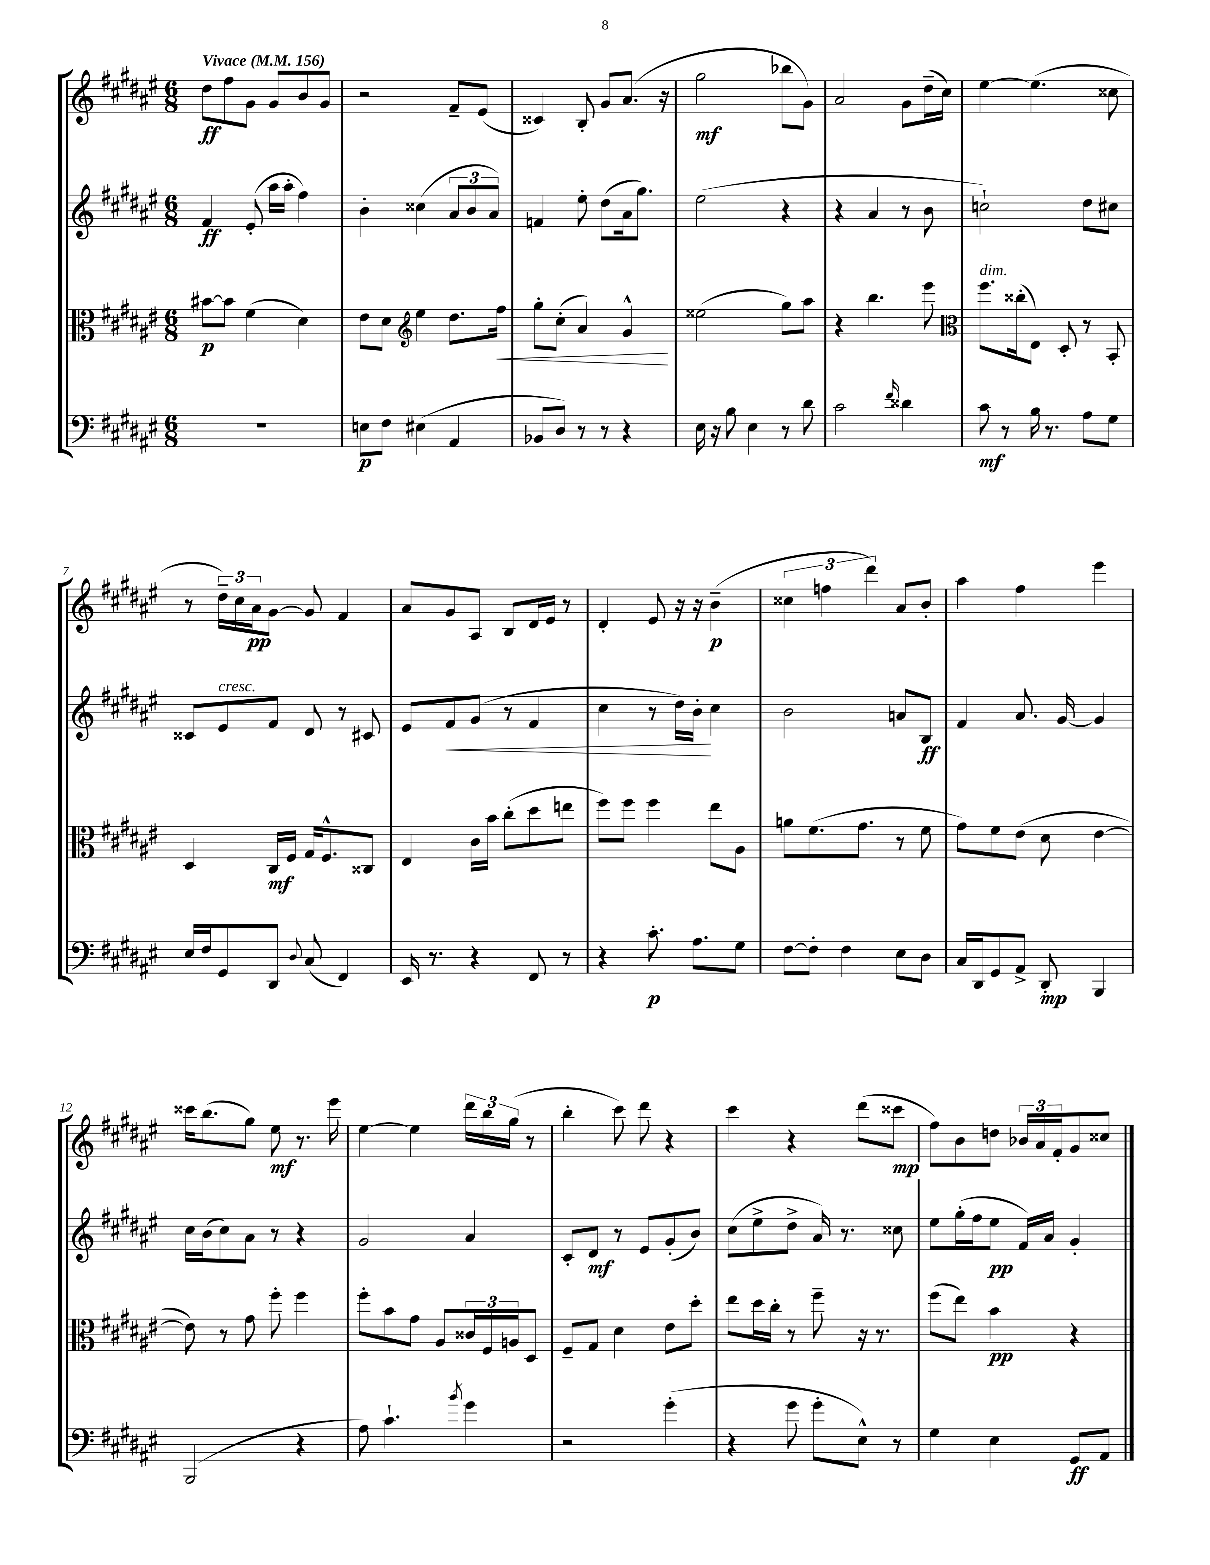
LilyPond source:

<<
\new StaffGroup <<
\new Staff = "s0" {
    \clef treble \key fis \major \numericTimeSignature \time 6/8 \tempo "Vivace" 4 = 156
    dis''8\ff fis''8 gis'8 gis'8 b'8 gis'8 |
    r2 fis'8-- eis'8( |
    cisis'4) b8-. gis'8 ais'8.( r16 |
    gis''2\mf bes''8 gis'8) |
    ais'2 gis'8 dis''16--( cis''16) |
    eis''4~ eis''4.( cisis''8 |
    r8 \tuplet 3/2 { dis''16--) cis''16 ais'16\pp } gis'8~ gis'8 fis'4 |
    ais'8 gis'8 ais8 b8 dis'16 eis'16 r8 |
    dis'4-. eis'8 r16 r16 b'4--\p( |
    \tuplet 3/2 { cisis''4 f''4 dis'''4) } ais'8 b'8-. |
    ais''4 fis''4 eis'''4 |
    cisis'''16 b''8.( gis''8) eis''8\mf r8. eis'''16 |
    eis''4~ eis''4 \tuplet 3/2 { dis'''16 b''16 gis''16( } r8 |
    b''4-. cis'''8) dis'''8 r4 |
    cis'''4 r4 dis'''8( cisis'''8\mp |
    fis''8) b'8 d''8 \tuplet 3/2 { bes'16 ais'16 fis'16-. } gis'8 cisis''8 \bar "|." |
}
\new Staff = "s1" {
    \clef treble \key fis \major \numericTimeSignature \time 6/8
    fis'4\ff eis'8-.( ais''16 ais''16-. fis''4) |
    b'4-. cisis''4( \tuplet 3/2 { ais'8 b'8 ais'8) } |
    f'4 eis''8-. dis''8( ais'16 gis''8.) |
    eis''2( r4 |
    r4 ais'4 r8 b'8 |
    c''2-!) dis''8 cis''8 |
    cisis'8 eis'8^\markup { \italic "cresc." } fis'8 dis'8 r8 cis'8 |
    eis'8 fis'8\< gis'8( r8 fis'4 |
    cis''4 r8 dis''16) b'16-.\! cis''4 |
    b'2 a'8 b8\ff |
    fis'4 ais'8. gis'16~ gis'4 |
    cis''16 b'16( cis''8) ais'8 r8 r4 |
    gis'2 ais'4 |
    cis'8-. dis'8\mf r8 eis'8 gis'8-.( b'8) |
    cis''8( eis''8-> dis''8-> ais'16) r8. cisis''8 |
    eis''8 gis''16-.( fis''16 eis''8\pp fis'16) ais'16 gis'4-. \bar "|." |
}
\new Staff = "s2" {
    \clef alto \key fis \major \numericTimeSignature \time 6/8
    bis'8~\p bis'8 fis'4( dis'4) |
    eis'8 dis'8 \clef treble eis''4 dis''8. fis''16\< |
    gis''8-. cis''8-.( ais'4) gis'4-^\! |
    eisis''2( gis''8) ais''8 |
    r4 b''4. eis'''8 |
    \clef alto fis''8.^\markup { \italic "dim." } cisis''16-.( eis8) dis8-. r8 b,8-. |
    dis4 cis16\mf fis16 gis16 fis8.-^ cisis8 |
    eis4 cis'16 b'16 cis''8-.( dis''8 e''8 |
    fis''8) fis''8 fis''4 eis''8 ais8 |
    a'8 fis'8.( gis'8. r8 fis'8 |
    gis'8) fis'8 eis'8( dis'8 eis'4~ |
    eis'8) r8 gis'8 fis''8-. fis''4 |
    fis''8-. b'8 gis'8 ais8 \tuplet 3/2 { cisis'16 fis16 a16 } dis8 |
    fis8-- gis8 dis'4 eis'8 dis''8-. |
    eis''8 dis''16 cis''16-. r8 fis''8-- r16 r8. |
    fis''8( eis''8) b'4\pp r4 \bar "|." |
}
\new Staff = "s3" {
    \clef bass \key fis \major \numericTimeSignature \time 6/8
    R2. |
    e8\p fis8 eis4( ais,4 |
    bes,8 dis8) r8 r8 r4 |
    eis16 r16 b8 eis4 r8 dis'8 |
    cis'2 \grace { fis'16 } disis'4 |
    cis'8\mf r8 b16 r8. ais8 gis8 |
    eis16 fis16 gis,8 dis,8 \appoggiatura { dis8 } cis8( fis,4) |
    eis,16 r8. r4 fis,8 r8 |
    r4 cis'8.-.\p ais8. gis8 |
    fis8~ fis8-. fis4 eis8 dis8 |
    cis16 dis,16 gis,8 ais,8-> dis,8-.\mp b,,4 |
    b,,2( r4 |
    ais8) cis'4.-! \acciaccatura { b'8 } gis'4 |
    r2 gis'4-.( |
    r4 gis'8 gis'8-. eis8-^) r8 |
    gis4 eis4 gis,8\ff ais,8 \bar "|." |
}
>>
>>
